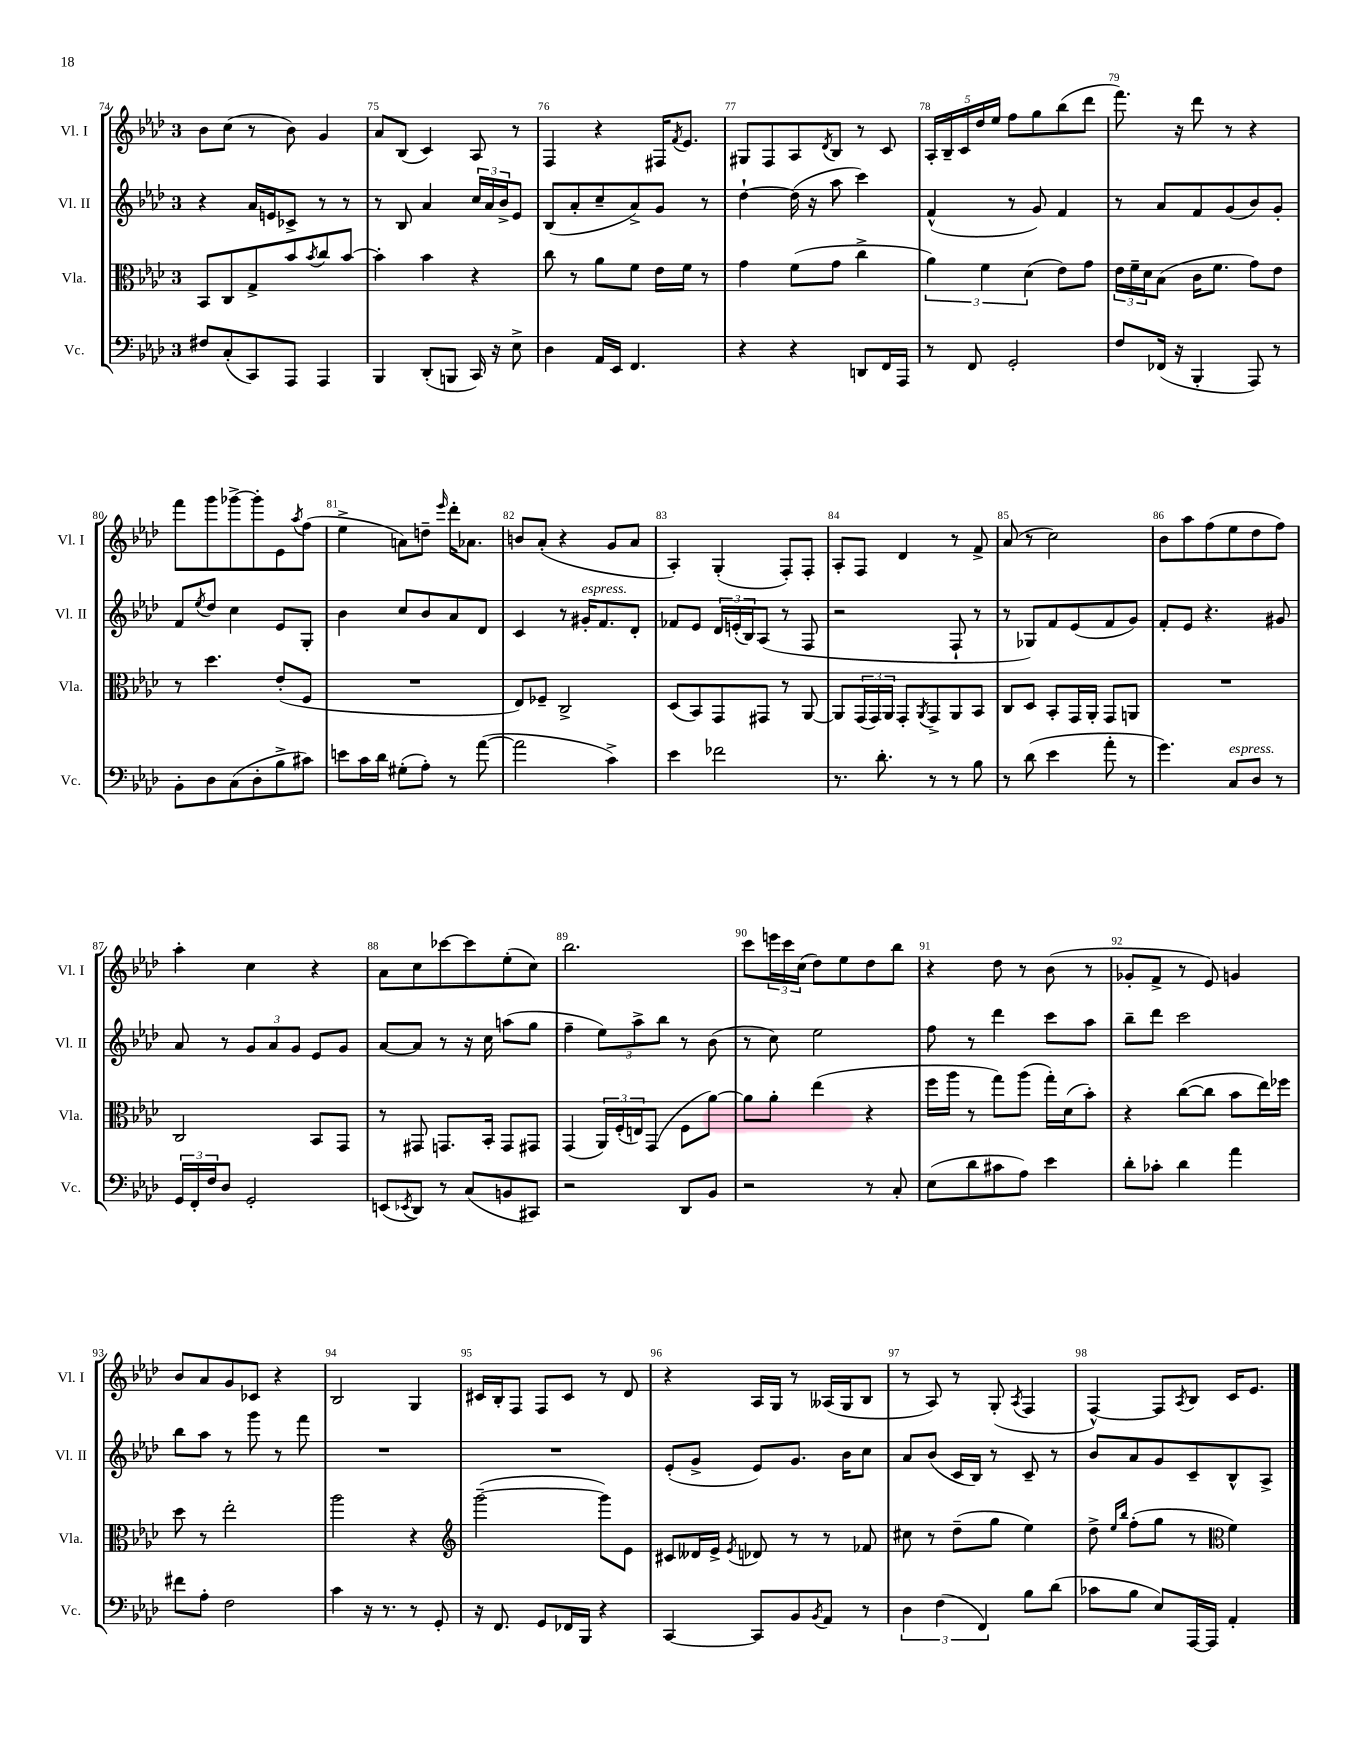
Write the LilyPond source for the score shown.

<<
\new StaffGroup <<
\new Staff = "s0" \with { instrumentName = "Vl. I" shortInstrumentName = "Vl. I" } {
    \clef treble \key aes \major \once \override Staff.TimeSignature.style = #'single-digit \time 3/4
    bes'8 c''8( r8 bes'8) g'4 |
    aes'8 bes8( c'4) aes8 r8 |
    f4 r4 fis16 \acciaccatura { f'8 } ees'8. |
    gis8 f8 aes8 \acciaccatura { des'8 } bes8 r8 c'8 |
    \tuplet 5/4 { aes16-. bes16-- c'16 des''16 ees''16 } f''8 g''8 bes''8( des'''8 |
    f'''8.) r16 des'''8 r8 r4 |
    f'''8 g'''8 ges'''8~-> ges'''8-. ees'8 \acciaccatura { aes''8 } f''8( |
    ees''4-> a'8) d''8-- \grace { ees'''16 } des'''16-. aes'8. |
    b'8 aes'8-.( r4 g'8 aes'8 |
    aes4-.) g4-.( f8-.) f8-. |
    aes8-. f8 des'4 r8 f'8-> |
    aes'8( r8 c''2) |
    bes'8 aes''8 f''8( ees''8 des''8 f''8) |
    aes''4-. c''4 r4 |
    aes'8 c''8 ces'''8~ ces'''8 ees''8-.( c''8) |
    bes''2. |
    c'''8 \tuplet 3/2 { e'''16 c'''16 c''16( } des''8) ees''8 des''8 bes''8 |
    r4 des''8 r8 bes'8( r8 |
    ges'8-. f'8-> r8 ees'8) g'4 |
    bes'8 aes'8 g'8 ces'8 r4 |
    bes2 g4 |
    cis'16 bes16-. f8 f8 cis'8 r8 des'8 |
    r4 aes16 g16 r8 aeses16( g16 bes8 |
    r8 aes8) r8 g8-.( \acciaccatura { aes8 } f4 |
    f4~-^) f8 \acciaccatura { aes8 } bes8 c'16 ees'8. \bar "|." |
}
\new Staff = "s1" \with { instrumentName = "Vl. II" shortInstrumentName = "Vl. II" } {
    \clef treble \key aes \major \once \override Staff.TimeSignature.style = #'single-digit \time 3/4
    r4 aes'16 e'16 ces'8-> r8 r8 |
    r8 bes8 aes'4 \tuplet 3/2 { c''16 aes'16 bes'16-> } ees'8 |
    bes8( aes'8-. c''8-- aes'8->) g'8 r8 |
    des''4~-! des''16( r16 aes''8 c'''4) |
    f'4-^( r8 g'8) f'4 |
    r8 aes'8 f'8 g'8( bes'8) g'8-. |
    f'8 \acciaccatura { ees''8 } des''8 c''4 ees'8 g8-. |
    bes'4 c''8 bes'8 aes'8 des'8 |
    c'4 r8 gis'16-.^\markup { \italic "espress." } f'8. des'8-. |
    fes'8 ees'8 \tuplet 3/2 { des'16 e'16-.( bes16) } aes8( r8 f8 |
    r2 f8-! r8 |
    r8 ges8) f'8 ees'8( f'8 g'8) |
    f'8-. ees'8 r4. gis'8 |
    aes'8 r8 \tuplet 3/2 { g'8 aes'8 g'8 } ees'8 g'8 |
    aes'8~ aes'8 r8 r16 c''16 a''8( g''8 |
    f''4-- \tuplet 3/2 { ees''8) aes''8-> bes''8 } r8 bes'8( |
    r8 c''8) ees''2 |
    f''8 r8 des'''4 c'''8 aes''8 |
    bes''8-- des'''8 c'''2 |
    bes''8 aes''8 r8 g'''8 r8 f'''8 |
    R2. |
    R2. |
    ees'8-.( g'8-> ees'8) g'8. bes'16 c''8 |
    aes'8 bes'8( c'16 bes16) r8 c'8-- r8 |
    bes'8 aes'8 g'8 c'8-- bes8-^ aes8-> \bar "|." |
}
\new Staff = "s2" \with { instrumentName = "Vla." shortInstrumentName = "Vla." } {
    \clef alto \key aes \major \once \override Staff.TimeSignature.style = #'single-digit \time 3/4
    bes,8 c8 g8-> bes'8 \acciaccatura { bes'8 } c''8 bes'8~ |
    bes'4-. bes'4 r4 |
    c''8 r8 aes'8 f'8 ees'16 f'16 r8 |
    g'4 f'8( g'8 c''4-> |
    \tuplet 3/2 { aes'4) f'4 des'4( } ees'8) g'8 |
    \tuplet 3/2 { ees'16 f'16-- des'16 } bes8( c'16 f'8. g'8) ees'8 |
    r8 des''4. ees'8-.( f8 |
    R2. |
    ees8) fes8-- c2-> |
    des8( bes,8) g,8 gis,8 r8 aes,8~ |
    aes,8 \tuplet 3/2 { g,16( g,16) aes,16 } g,8-. \acciaccatura { aes,8 } g,8-> aes,8 bes,8 |
    c8 des8 bes,8-. g,16 aes,16-. g,8 a,8 |
    R2. |
    c2 bes,8 g,8 |
    r8 gis,8 g,8. bes,16-. g,8 gis,8 |
    g,4( \tuplet 3/2 { aes,16) f16-.( e16) } g,8( f8 aes'8~) |
    aes'8 aes'8-. ees''4( r4 |
    f''16 aes''16 r8 g''8) aes''8( g''16-.) des'16( bes'8-.) |
    r4 c''8~( c''8 bes'8 ees''16) fes''16 |
    des''8 r8 ees''2-. |
    aes''2 r4 |
    \clef treble g'''2~--( g'''8) ees'8 |
    cis'8 deses'16 ees'16-> \acciaccatura { ees'8 } des'8 r8 r8 fes'8 |
    cis''8 r8 des''8--( g''8 ees''4) |
    des''8-> \grace { ees''16 bes''16 } f''8-.( g''8 r8 \clef alto f'4) \bar "|." |
}
\new Staff = "s3" \with { instrumentName = "Vc." shortInstrumentName = "Vc." } {
    \clef bass \key aes \major \once \override Staff.TimeSignature.style = #'single-digit \time 3/4
    fis8 c8-.( c,8) aes,,8 aes,,4 |
    bes,,4 des,8-.( b,,8 c,16) r16 ees8-> |
    des4 aes,16 ees,16 f,4. |
    r4 r4 d,8 f,16 aes,,16 |
    r8 f,8 g,2-. |
    f8 fes,16( r16 bes,,4-. aes,,8) r8 |
    bes,8-. des8 c8( des8-. bes8-> cis'8) |
    e'8 c'16 des'16 gis8-.( aes8-.) r8 aes'8~( |
    aes'2 c'4->) |
    ees'4 fes'2 |
    r8. des'8.-. r8 r8 bes8 |
    r8 des'8( ees'4 aes'8-. r8 |
    g'4.) c8^\markup { \italic "espress." } des8 r8 |
    \tuplet 3/2 { g,16 f,16-. f16 } des8 g,2-. |
    e,8( \acciaccatura { ees,8 } des,8) r8 c8( b,8 cis,8) |
    r2 des,8 bes,8 |
    r2 r8 c8-. |
    ees8( des'8 cis'8 aes8) ees'4 |
    des'8-. ces'8-. des'4 aes'4 |
    fis'8 aes8-. f2 |
    c'4 r16 r8. r8 g,8-. |
    r16 f,8. g,8 fes,16 bes,,16 r4 |
    c,4~ c,8 bes,8 \acciaccatura { bes,8 } aes,8 r8 |
    \tuplet 3/2 { des4 f4( f,4) } bes8 des'8( |
    ces'8 bes8 ees8) aes,,16~ aes,,16 aes,4-. \bar "|." |
}
>>
>>
\layout { \context { \Score currentBarNumber = #74 \override BarNumber.break-visibility = ##(#f #t #t) barNumberVisibility = #all-bar-numbers-visible } }
